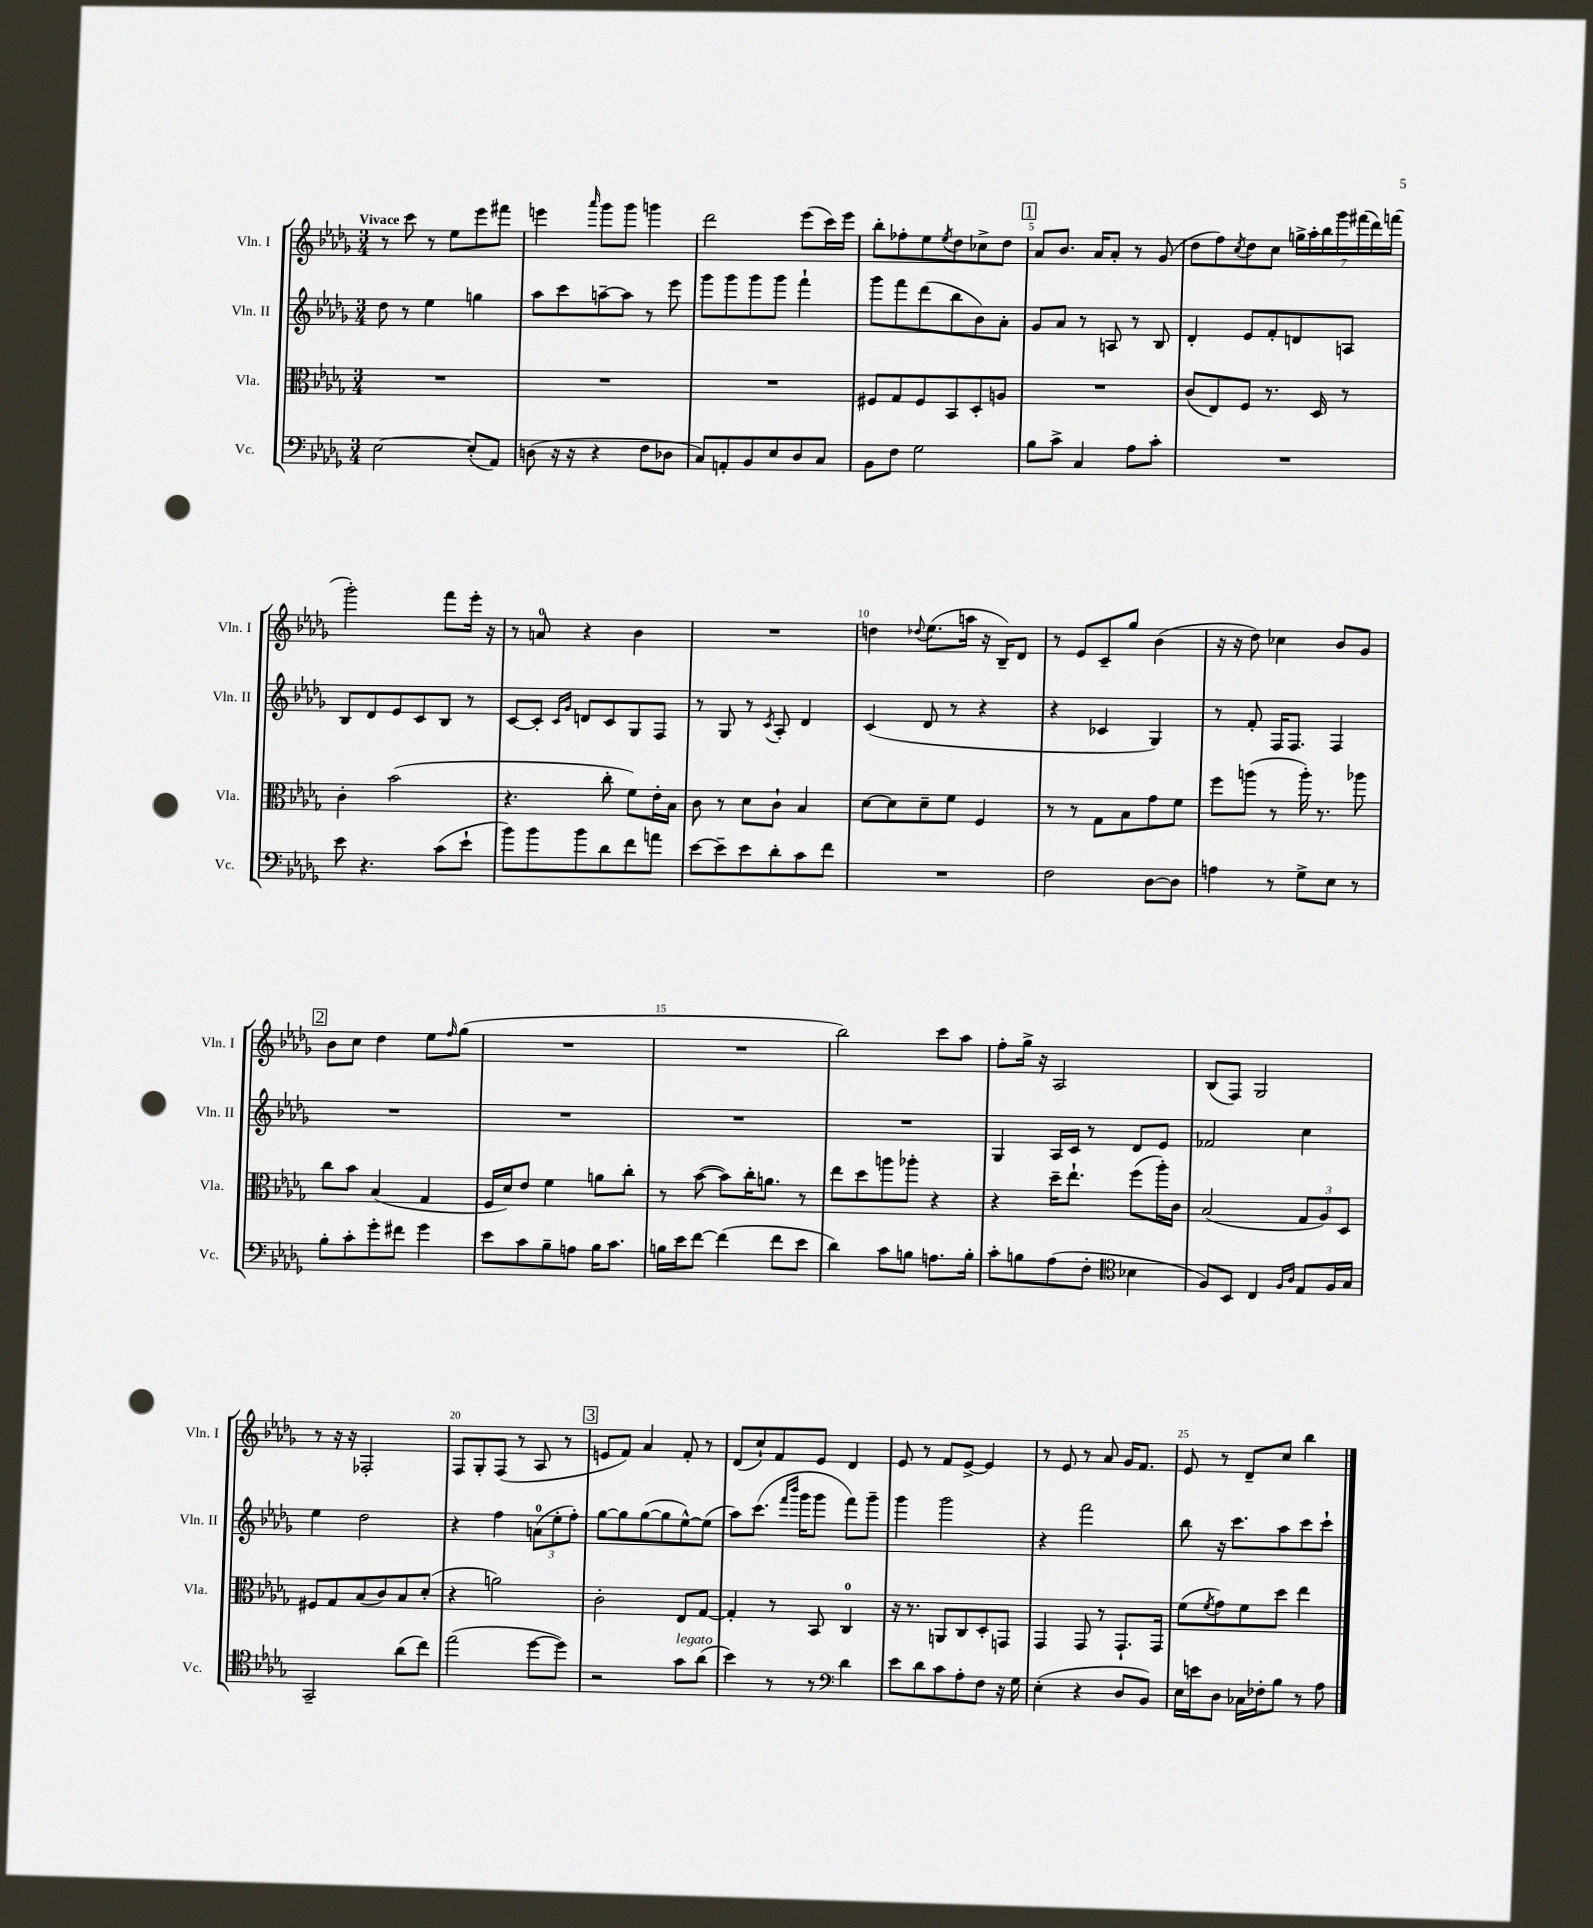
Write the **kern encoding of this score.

**kern	**kern	**kern	**kern
*staff4	*staff3	*staff2	*staff1
*clefF4	*clefC3	*clefG2	*clefG2
*k[b-e-a-d-g-]	*k[b-e-a-d-g-]	*k[b-e-a-d-g-]	*k[b-e-a-d-g-]
*M3/4	*M3/4	*M3/4	*M3/4
[2E-	2.r	8dd-	8r
.	.	8r	8ccc
.	.	4ee-	8r
.	.	.	8ee-
(8E-']	.	4gg	8eee-
8AA-)	.	.	8fff#
=	=	=	=
(8D	2.r	8aa-	4eee
16r	.	8ccc	.
16r	.	.	.
.	.	.	16qqaaa-
4r	.	[8aa~	8ggg-
.	.	8aa]	8ggg-
8F	.	8r	4ggg
8D-	.	8eee-	.
=	=	=	=
8C)	2.r	8ggg-	2ddd-
8AA'	.	8ggg-	.
8BB-	.	8ggg-	.
8E-	.	8ggg-	.
8D-	.	4fff`	(8eee-
8C	.	.	16ccc)
.	.	.	16eee-
=	=	=	=
8BB-	8F#	8ggg-	8bb-'
8F	8G-	8fff	8ff-'
2G-	8F#	(8ddd-	8ee-
.	.	.	8qee-
.	8BB-	8bb-	8dd-
.	8D-'	8b-)	8cc-^
.	8A	8a-'	8dd-
=	=	=	=
8B-	2.r	8g-	8a-
8c^	.	8a-	8.b-
4C	.	8r	.
.	.	.	16a-
.	.	8A	8a-'
8A-	.	8r	8r
8c'	.	8B-	(8g-
=	=	=	=
2.r	(8c	4d-'	8dd-
.	8E-)	.	8ff)
.	.	.	8qcc
.	8F	8e-	8dd-
.	8.r	8f'	8cc
.	.	8d	28gg^
.	.	.	28aa-'
.	16D-	.	.
.	.	.	28bb-
.	.	.	28ggg-
.	8r	8A	.
.	.	.	(28fff#
.	.	.	28ddd-)
.	.	.	(28fff
=	=	=	=
8e-	4c'	8B-	2ggg-')
4.r	.	8d-	.
.	(2b-	8e-	.
.	.	8c	.
(8c	.	8B-	8fff
8e-`	.	8r	16eee-'
.	.	.	16r
=	=	=	=
8b-)	4.r	[8c	8r
8b-	.	8c']	8a
.	.	16qqc	.
.	.	16qqg-	.
8b-	.	8d	4r
8d-	8cc'	8c	.
8f	8f)	8G-	4b-
8a	16e-'	8F	.
.	16B-	.	.
=	=	=	=
[8e-	8c	8r	2.r
8e-~]	8r	8G-	.
8e-	8d-	8r	.
.	.	8qc	.
8d-'	8c`	8A-'	.
8c	4B-	4d-	.
8f	.	.	.
=	=	=	=
2.r	[8d-	(4c	4dd
.	8d-]	.	.
.	.	.	8qqdd-
.	8d-~	8d-	(8.ee-
.	8f	8r	.
.	.	.	16aa
.	4F	4r	16r
.	.	.	16B-~)
.	.	.	8d-
=	=	=	=
2F	8r	4r	8r
.	8r	.	8e-
.	8G-	4c-	8c~
.	8B-	.	8gg-
[8D-	8g-	4G-)	(4b-
8D-]	8f	.	.
=	=	=	=
4A	8ff	8r	16r
.	.	.	16r
.	(8aa	8f'	8dd-)
8r	8r	16F	4cc-
.	.	8.F	.
8G-^	16aa')	.	.
.	8.r	.	.
8E-	.	4F	8b-
8r	8aa-	.	8g-
=	=	=	=
8B-'	8cc	2.r	8b-
8c'	8b-	.	8cc
8g-'	(4B-	.	4dd-
8f#	.	.	.
4g-	4G-	.	8ee-
.	.	.	16qqff
.	.	.	(8gg-
=	=	=	=
8e-	16F	2.r	2.r
.	16d-)	.	.
8c	8e-	.	.
8B-~	4f	.	.
8A	.	.	.
16B-	8a	.	.
8.c	.	.	.
.	8cc'	.	.
=	=	=	=
16B	8r	2.r	2.r
16e-	.	.	.
[8f	([8b-	.	.
(4f]	8b-])	.	.
.	16cc'	.	.
.	8.a	.	.
8f	.	.	.
8e-	8r	.	.
=	=	=	=
4d-)	8ee-	2.r	2bb-)
.	8dd-	.	.
8c	8aa	.	.
8B	8aa-'	.	.
8.A	4r	.	8ccc
.	.	.	8aa-
16B'	.	.	.
=	=	=	=
8c'	4r	4G-	8ff'
8B	.	.	16gg-^
.	.	.	16r
(8A-	16dd-~	16A-	2A-
.	8.ee-`	16c	.
8F'	.	8r	.
*clefC4	*	*	*
4B-	(8ff	8d-	.
.	16aa-')	8e-	.
.	16c	.	.
=	=	=	=
8F)	(2B-	2f-	(8B-
8BB-	.	.	8F)
4C	.	.	2G-
16qqF	.	.	.
16qqA-	.	.	.
8E-	12G-	4cc	.
.	12A-)	.	.
16F	.	.	.
.	12D-	.	.
16G-	.	.	.
=	=	=	=
2GG-~	8F#	4ee-	8r
.	8G-	.	16r
.	.	.	16r
.	(8B-	2dd-	2F-'
.	8c)	.	.
(8a-	8B-	.	.
8cc)	(8d-'	.	.
=	=	=	=
(2ee-	4r	4r	8F
.	.	.	8G-'
.	2a)	4ff	(8F
.	.	.	8r
[8dd-	.	(12a	8A-
.	.	12ee-'	.
8dd-])	.	.	8r
.	.	12ff')	.
=	=	=	=
2r	2c'	[8gg-	8e
.	.	8gg-]	8f)
.	.	([8gg-	4a-
.	.	8gg-]	.
8g-	8E-	[8ee-^^)	8f'
(8a-	[8G-	(8ee-]	8r
=	=	=	=
4b-)	4G-']	8aa-)	(8d-
.	.	(8.ccc	8cc`)
8r	8r	.	8f
.	.	16qqfff	.
.	.	16qqbbb-	.
.	.	16ggg-	.
8r	8BB-	8ggg-	8e-
*clefF4	*	*	*
4d-	4C	8fff)	4d-
.	.	8ggg-~	.
=	=	=	=
8e-	16r	4ggg-	8e-
.	8.r	.	.
8d-	.	.	8r
8c	8AA	2ggg-	8f
8A-'	8C	.	[8e-^
8F	8D-'	.	4e-]
16r	8GG	.	.
16G-	.	.	.
=	=	=	=
(4E-'	4GG-	4r	8r
.	.	.	8e-
4r	8GG-	2fff	8r
.	8r	.	8a-
8D-	8.GG-`	.	16g-
.	.	.	8.f
8BB-)	.	.	.
.	16GG-	.	.
=	=	=	=
16E-	(8f	8bb-	8e-
16e	.	.	.
.	8qf	.	.
8D-	8g-)	16r	8r
.	.	8.ccc	.
16C-	8f	.	8d-~
16F-'	.	.	.
8B-	8dd-	8aa-	8cc
8r	4ee-	8ccc	4bb-
8A-	.	8ccc`	.
==	==	==	==
*-	*-	*-	*-
